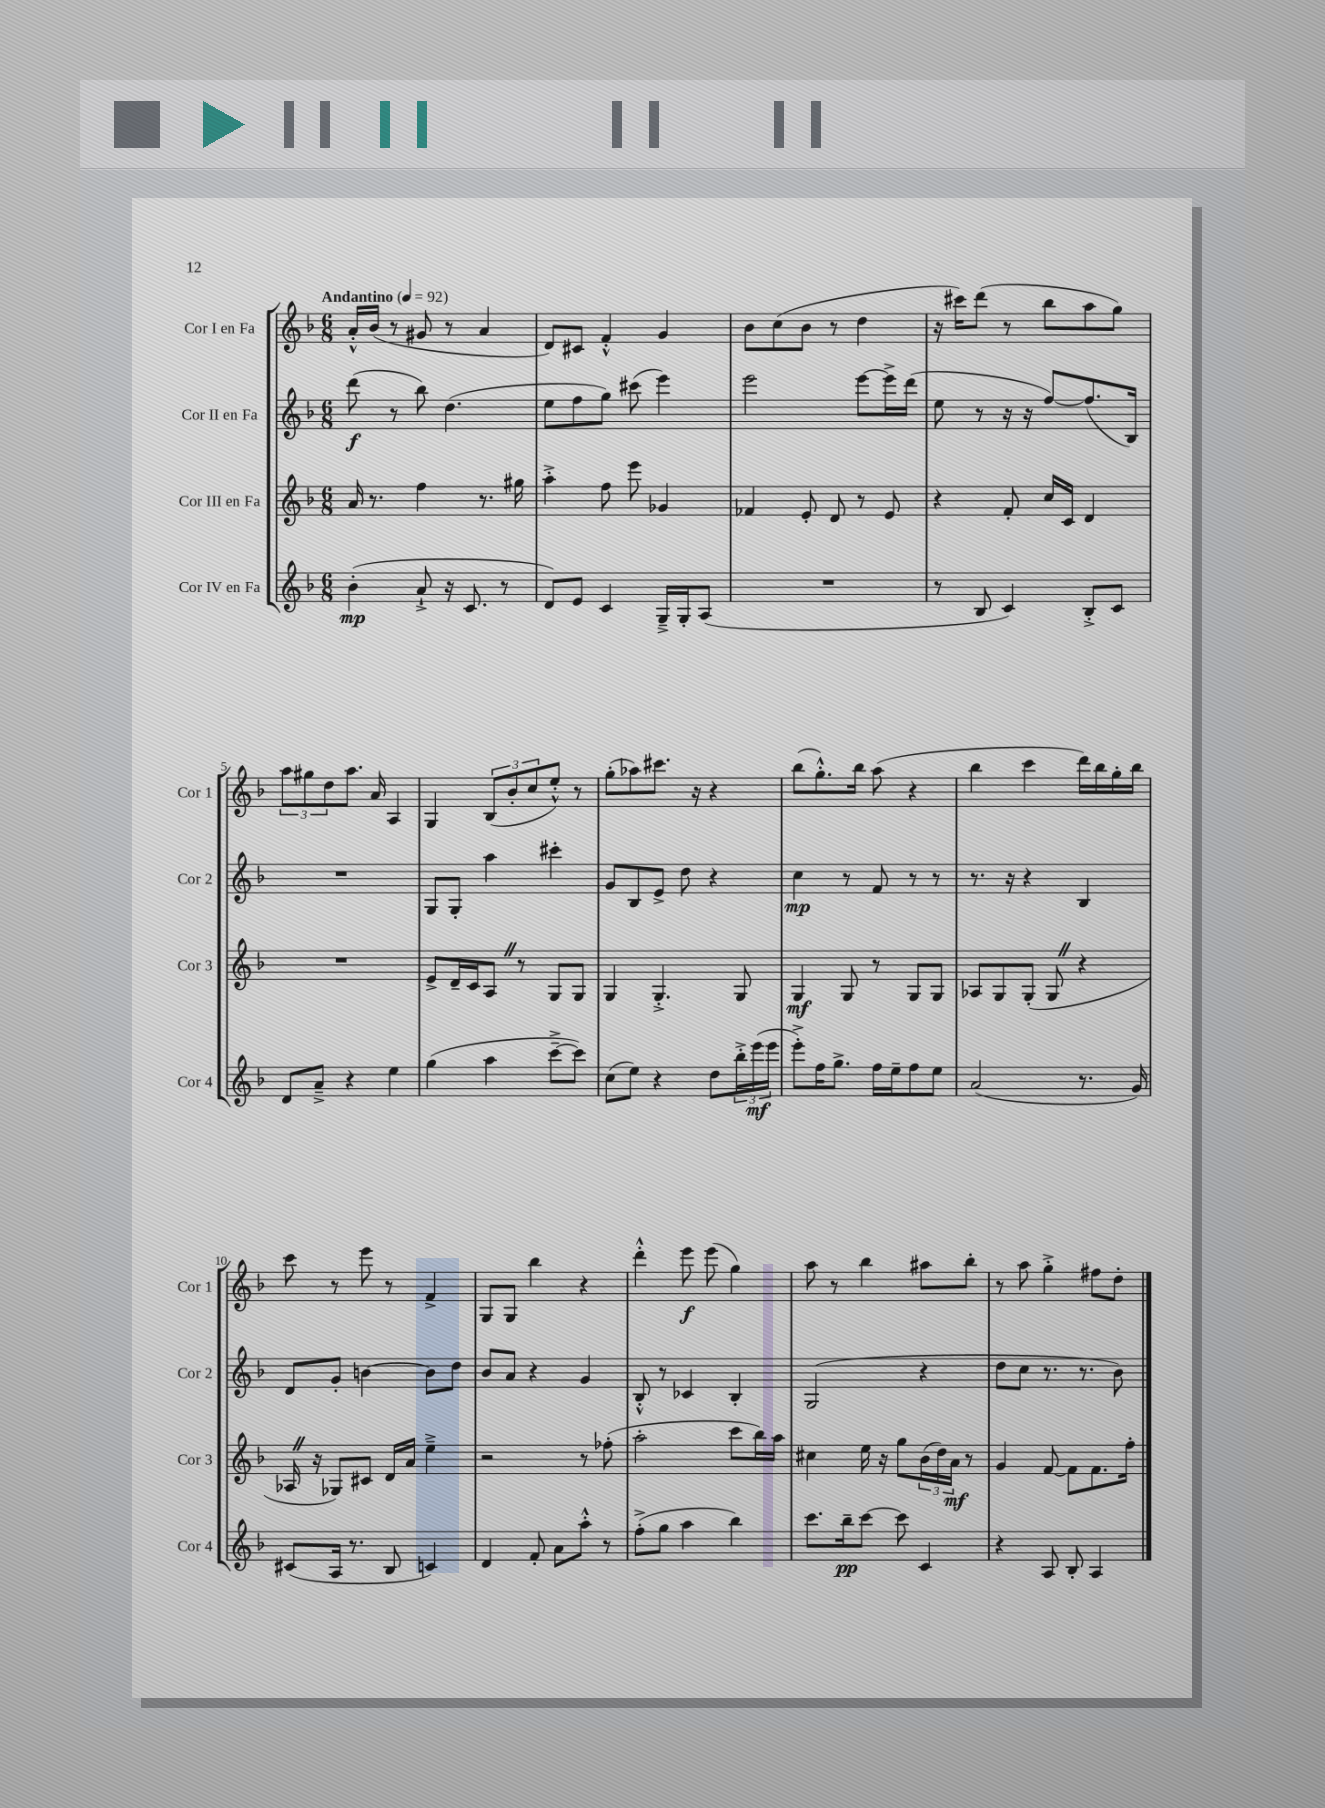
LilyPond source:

<<
\new StaffGroup <<
\new Staff = "s0" \with { instrumentName = "Cor I en Fa" shortInstrumentName = "Cor 1" } {
    \clef treble \key f \major \numericTimeSignature \time 6/8 \tempo "Andantino" 4 = 92
    a'16-.-^ bes'16( r8 gis'8 r8 a'4 |
    d'8) cis'8 f'4-.-^ g'4 |
    bes'8 c''8( bes'8 r8 d''4 |
    r16 cis'''16) d'''8( r8 bes''8 a''8 g''8) |
    \tuplet 3/2 { a''8 gis''8 d''8 } a''8. a'16 a4 |
    g4 \tuplet 3/2 { bes8( bes'8-. c''8 } e''8-.-^) r8 |
    g''8-.( aes''8) cis'''8. r16 r4 |
    bes''8( g''8.-.-^) bes''16 a''8( r4 |
    bes''4 c'''4 d'''16) bes''16 g''16-. bes''16 |
    c'''8 r8 e'''8 r8 f'4-> |
    g8 g8 bes''4 r4 |
    d'''4-.-^ e'''8\f e'''8( g''4) |
    a''8 r8 bes''4 ais''8 bes''8-. |
    r8 a''8 g''4-.-> fis''8 d''8-. \bar "|." |
}
\new Staff = "s1" \with { instrumentName = "Cor II en Fa" shortInstrumentName = "Cor 2" } {
    \clef treble \key f \major \numericTimeSignature \time 6/8
    d'''8\f( r8 bes''8) d''4.( |
    e''8 f''8 g''8) cis'''8( e'''4) |
    e'''2 e'''8~ e'''16-> d'''16( |
    e''8 r8 r16 r16 f''8~) f''8.( bes16) |
    R2. |
    g8 g8-. a''4 cis'''4-. |
    g'8 bes8 e'8-> d''8 r4 |
    c''4\mp r8 f'8 r8 r8 |
    r8. r16 r4 bes4 |
    d'8 g'8-. b'4~ b'8 d''8 |
    bes'8 a'8 r4 g'4 |
    bes8-.-^ r8 ces'4 bes4-. |
    g2( r4 |
    d''8 c''8 r8. r8. bes'8) \bar "|." |
}
\new Staff = "s2" \with { instrumentName = "Cor III en Fa" shortInstrumentName = "Cor 3" } {
    \clef treble \key f \major \numericTimeSignature \time 6/8
    a'16 r8. f''4 r8. gis''16 |
    a''4-.-> f''8 e'''8 ges'4 |
    fes'4 e'8-. d'8 r8 e'8 |
    r4 f'8-. c''16 c'16 d'4 |
    R2. |
    e'8-> d'16-- c'16 a8 \once \override BreathingSign.text = \markup { \musicglyph "scripts.caesura.straight" } \breathe r8 g8 g8 |
    g4 g4.-.-> g8 |
    g4\mf g8 r8 g8 g8 |
    aes8 g8 g8-.( g8 \once \override BreathingSign.text = \markup { \musicglyph "scripts.caesura.straight" } \breathe r4 |
    aes16 \once \override BreathingSign.text = \markup { \musicglyph "scripts.caesura.straight" } \breathe r16 ges8) cis'8 d'16 a'16 e''4---> |
    r2 r8 fes''8-.( |
    a''2-. c'''8 bes''16) a''16 |
    cis''4 e''16 r16 g''8 \tuplet 3/2 { bes'16( d''16) a'16\mf } r8 |
    g'4 f'8~ f'8 f'8. f''16-. \bar "|." |
}
\new Staff = "s3" \with { instrumentName = "Cor IV en Fa" shortInstrumentName = "Cor 4" } {
    \clef treble \key f \major \numericTimeSignature \time 6/8
    bes'4-.\mp( a'8-!-> r16 c'8. r8 |
    d'8) e'8 c'4 g16---> g16-. a8( |
    R2. |
    r8 bes8 c'4) bes8-.-> c'8 |
    d'8 a'8---> r4 e''4 |
    g''4( a''4 c'''8~---> c'''8) |
    c''8( e''8) r4 d''8 \tuplet 3/2 { bes''16-.-> e'''16\mf( e'''16 } |
    e'''8-.->) f''16 g''8.-> f''16 e''16-- f''8 e''8 |
    a'2( r8. g'16) |
    cis'8( a16 r8. bes8 c'4) |
    d'4 f'8-. a'8 a''8-.-^ r8 |
    f''8-.->( g''8 a''4 bes''4) |
    c'''8. bes''16--\pp c'''8~ c'''8 c'4 |
    r4 a8 bes8-. a4 \bar "|." |
}
>>
>>
